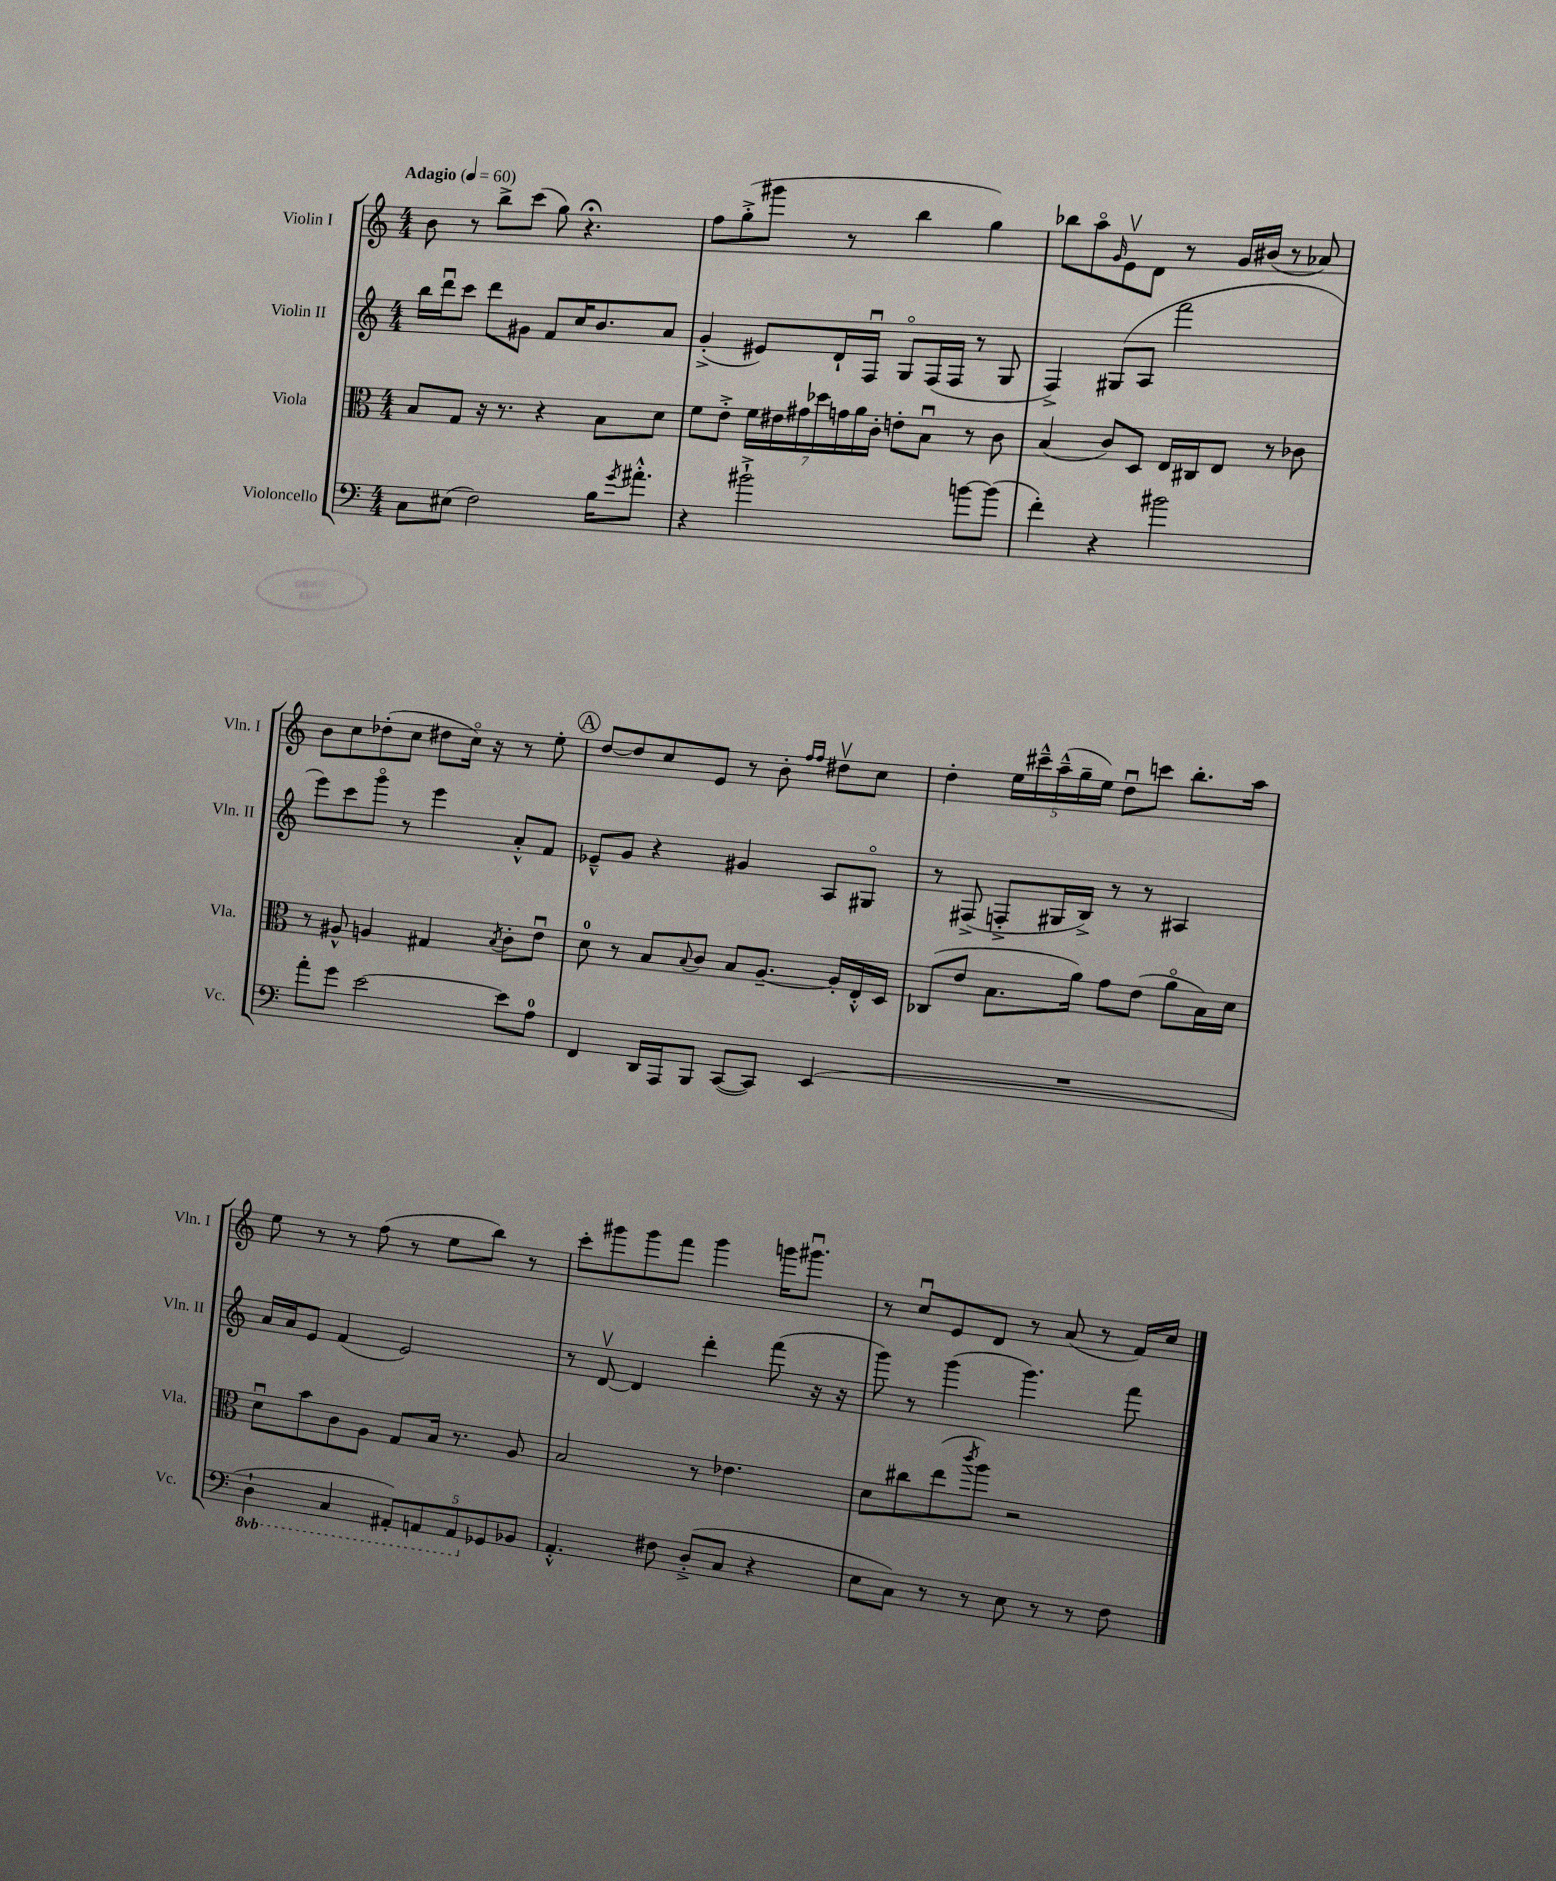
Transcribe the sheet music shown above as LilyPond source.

<<
\new StaffGroup <<
\new Staff = "s0" \with { instrumentName = "Violin I" shortInstrumentName = "Vln. I" } {
    \clef treble \key c \major \numericTimeSignature \time 4/4 \tempo "Adagio" 4 = 60
    b'8 r8 b''8-> c'''8( g''8) r4.\fermata |
    f''8 g''8-.->( gis'''8 r8 b''4 g''4) |
    bes''8 a''8\flageolet \grace { g'16 } e'8\upbow d'8 r8 g'16 bis'16( r8 aes'8) |
    b'8 c''8 des''8-.( c''8 dis''8 c''16\flageolet) r16 r8 e''8-. |
    \mark \markup { \circle "A" } d''8~ d''8 c''8 e'8 r8 b'8-. \grace { f''16 f''16 } dis''8\upbow c''8 |
    d''4-. \tuplet 5/4 { e''16 cis'''16---^ a''16---^( g''16-- e''16) } d''8\downbow c'''8 b''8.-. a''16 |
    e''8 r8 r8 f''8( r8 e''8 b''8) r8 |
    c'''8-. gis'''8 gis'''8 f'''8 gis'''4 g'''16 gis'''8.\downbow |
    r8 c''8\downbow e'8 d'8 r8 a'8( r8 f'16) c''16 \bar "|." |
}
\new Staff = "s1" \with { instrumentName = "Violin II" shortInstrumentName = "Vln. II" } {
    \clef treble \key c \major \numericTimeSignature \time 4/4
    b''16 d'''16\downbow c'''8 d'''8 gis'8 f'8 c''16 b'8. a'8 |
    g'4-.->( eis'8) d'16-! f16\downbow g8\flageolet f16( f16 r8 g8 |
    f4->) gis8( a8 f'''2 |
    e'''8) c'''8 g'''8\flageolet r8 e'''4 a'8-.-^ f'8 |
    \mark \markup { \circle "A" } ees'8---^ g'8 r4 gis'4 a8 gis8\flageolet |
    r8 fis8->( f8-.-> gis16 b16->) r8 r8 ais4 |
    a'16 a'16 e'8 f'4( e'2) |
    r8 d'8~\upbow d'4 d'''4-. f'''8( r16 r16 |
    g'''8) r8 g'''4( g'''4.) f'''8 \bar "|." |
}
\new Staff = "s2" \with { instrumentName = "Viola" shortInstrumentName = "Vla." } {
    \clef alto \key c \major \numericTimeSignature \time 4/4
    b8 g8 r16 r8. r4 b8 d'8 |
    f'8 e'8-.-> \tuplet 7/4 { f'16 eis'16 gis'16 des''16 g'16 a'16 c'16-. } e'8-. b8\downbow r8 c'8 |
    b4( c'8) d8 e16 cis16 e8 r8 ces'8 |
    r8 ais8-^ a4 gis4 \acciaccatura { b8 } c'8-. e'8\downbow |
    \mark \markup { \circle "A" } d'8-0 r8 b8 \appoggiatura { b8 } c'8 b8 a8.~-- a16-. e16-.-^ d16 |
    ces8( e'8 b8. a'16) g'8 e'8( a'8\flageolet b16) d'16 |
    d'8\downbow b'8 c'8 a8 g8 b16 r8. a8 |
    b2 r8 ees'4. |
    d'8 cis''8 e''8( \acciaccatura { c'''8 } a''8) r2 \bar "|." |
}
\new Staff = "s3" \with { instrumentName = "Violoncello" shortInstrumentName = "Vc." } {
    \clef bass \key c \major \numericTimeSignature \time 4/4 \set Staff.ottavationMarkups = #ottavation-simple-ordinals
    c8 eis8( f2) b16 \acciaccatura { g'8 } ais'8.-.-^ |
    r4 bis'2-!-> b'8~ b'8( |
    f'4-.) r4 bis'2 |
    a'8-. g'8 e'2~ e'8 a8-0 |
    \mark \markup { \circle "A" } f,4 d,16 a,,16 b,,8 c,8~( c,8) e,4( |
    R1 |
    \ottava #-1 d,4-! c,4 \tuplet 5/4 { ais,,8-.) a,,8 a,,8 \ottava #0 ges,8 bes,8 } |
    a,4.-.-^ fis8 d8-.->( c8 r4 |
    e8 c8) r8 r8 e8 r8 r8 f8 \bar "|." |
}
>>
>>
\layout { \context { \Score \remove "Bar_number_engraver" } }
